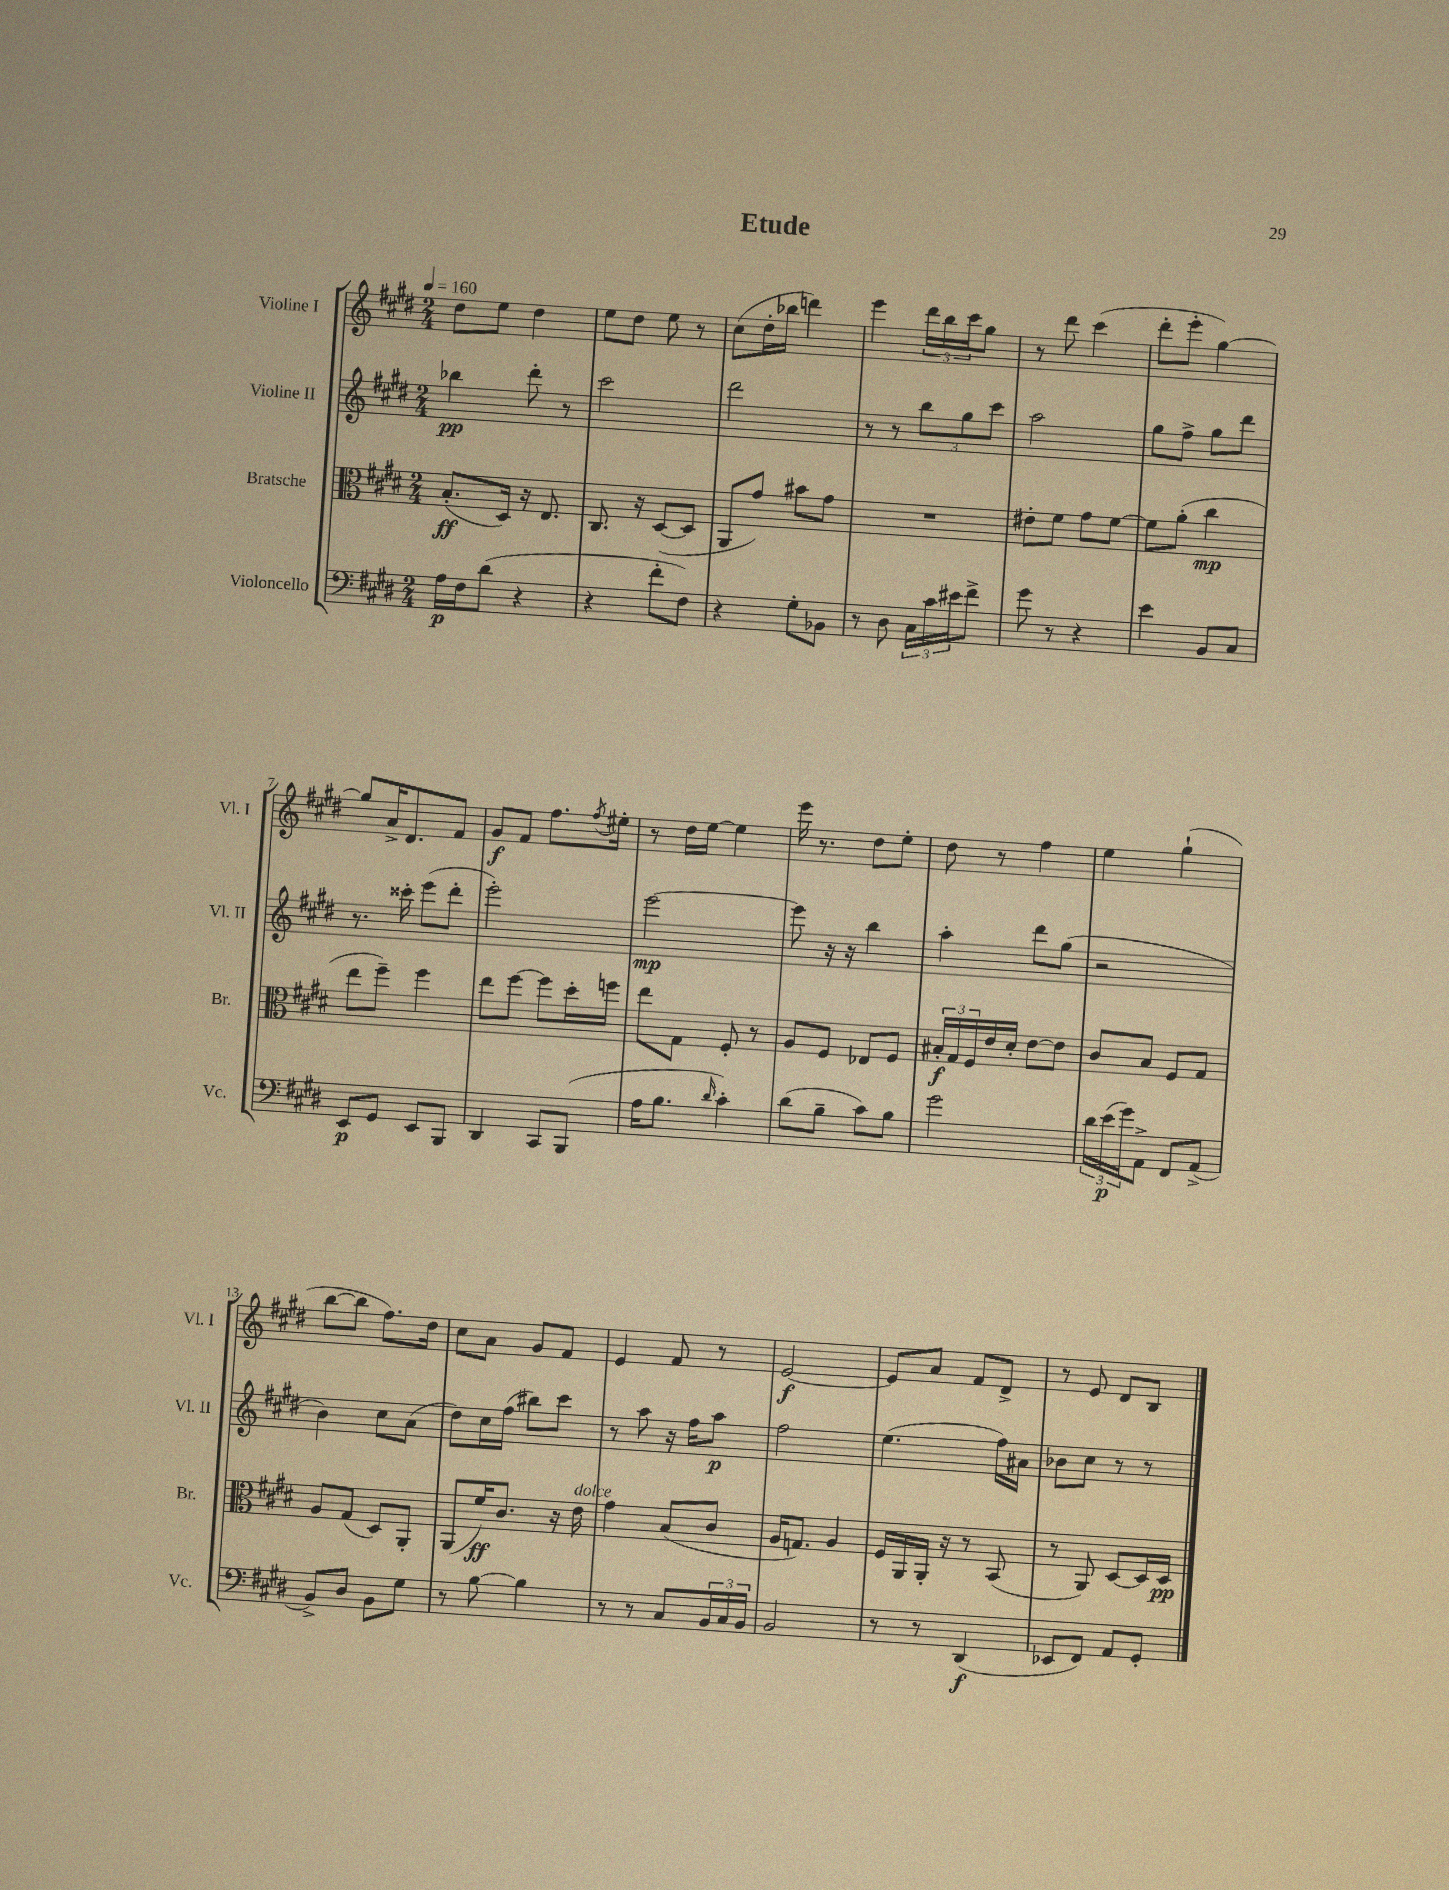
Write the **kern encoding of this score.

**kern	**kern	**kern	**kern
*staff4	*staff3	*staff2	*staff1
*clefF4	*clefC3	*clefG2	*clefG2
*k[f#c#g#d#]	*k[f#c#g#d#]	*k[f#c#g#d#]	*k[f#c#g#d#]
*M2/4	*M2/4	*M2/4	*M2/4
*MM160	*MM160	*MM160	*MM160
16A	(8.B'	4bb-	8dd#
16F#	.	.	.
(8d#	.	.	8ee
.	16D#)	.	.
4r	16r	8ddd#'	4dd#
.	8.E	.	.
.	.	8r	.
=	=	=	=
4r	8.C#	2ccc#	8ee
.	.	.	8dd#
.	16r	.	.
8f#'	([8D#	.	8ee
8F#)	8D#]	.	8r
=	=	=	=
4r	8AA	2ddd#	(8cc#
.	8g#)	.	16dd#'
.	.	.	16bb-
8G#'	8b#	.	4ddd)
8BB-	8g#	.	.
=	=	=	=
8r	2r	8r	4eee
8D#	.	8r	.
24C#	.	12bb	24ddd#
24c#	.	.	24bb
24e#	.	12gg#	24ccc#
8f#^	.	.	8gg#
.	.	12ccc#	.
=	=	=	=
8g#	8e#'	2aa	8r
8r	8f#	.	8ddd#
4r	8g#	.	(4ccc#
.	[8f#	.	.
=	=	=	=
4e	8f#]	8gg#	8ddd#'
.	(8a'	8ff#^	8eee'
8BB	4cc#	8gg#	[4gg#)
8C#	.	8ddd#	.
=	=	=	=
8EE	8ee	8.r	8gg#]
8GG#	8ff#~)	.	16a^
.	.	16ccc##'	8.d#
8EE	4ff#	(8eee	.
8BBB	.	8ddd#'	8f#
=	=	=	=
4DD#	8ee	2eee')	8g#
.	[8ff#	.	8f#
8CC#	8ff#]	.	8.ff#
(8BBB	16dd#'	.	.
.	.	.	8qff#
.	16ff	.	16ee#'
=	=	=	=
16A	8ee	[2eee	8r
8.B	.	.	.
.	8G#	.	16dd#
.	.	.	[16ee
16qqd#	.	.	.
4c#')	8F#'	.	4ee]
.	8r	.	.
=	=	=	=
(8d#	8A	8eee]	16eee
.	.	.	8.r
8B~	8F#	16r	.
.	.	16r	.
8c#)	8E-	4bb	8dd#
8B	8F#	.	8ee'
=	=	=	=
2g#	24B#'	4aa'	8dd#
.	24G#	.	.
.	24F#	.	.
.	16e	.	8r
.	16d#'	.	.
.	[8e	8ddd#	4ff#
.	8e]	(8gg#	.
=	=	=	=
24d#	8c#	2r	4ee
(24e	.	.	.
24g#)	.	.	.
8AA^	8B	.	.
8FF#	8F#	.	(4gg#`
(8AA^	8G#	.	.
=	=	=	=
8BB^)	8A	4b)	[8bb
8D#	(8G#	.	8bb]
8BB	8D#)	8cc#	8.ff#)
8G#	8AA'	(8a	.
.	.	.	16dd#
=	=	=	=
8r	(8AA	8dd#)	8cc#
[8B	16f#)	16cc#	8a
.	8.c#	(16ff#	.
4B]	.	8bb#)	8g#
.	16r	8ccc#	8f#
.	16e	.	.
=	=	=	=
8r	4g#	8r	4e
8r	.	8aa	.
8C#	(8B	16r	8f#
.	.	16ff#	.
24BB	8c#	8aa	8r
24C#	.	.	.
24BB	.	.	.
=	=	=	=
2BB	16A	2ff#	[2e
.	8.G)	.	.
.	4A	.	.
=	=	=	=
8r	16F#	(4.ee	8e]
.	16AA	.	.
8r	16AA'	.	8a
.	16r	.	.
(4DD#	8r	.	8f#
.	(8BB	16ff#)	8d#^
.	.	16a#	.
=	=	=	=
8EE-	8r	8b-	8r
8FF#)	8AA)	8cc#	8e
8AA	[8D#	8r	8d#
8GG#'	16D#]	8r	8B
.	16D#	.	.
==	==	==	==
*-	*-	*-	*-
